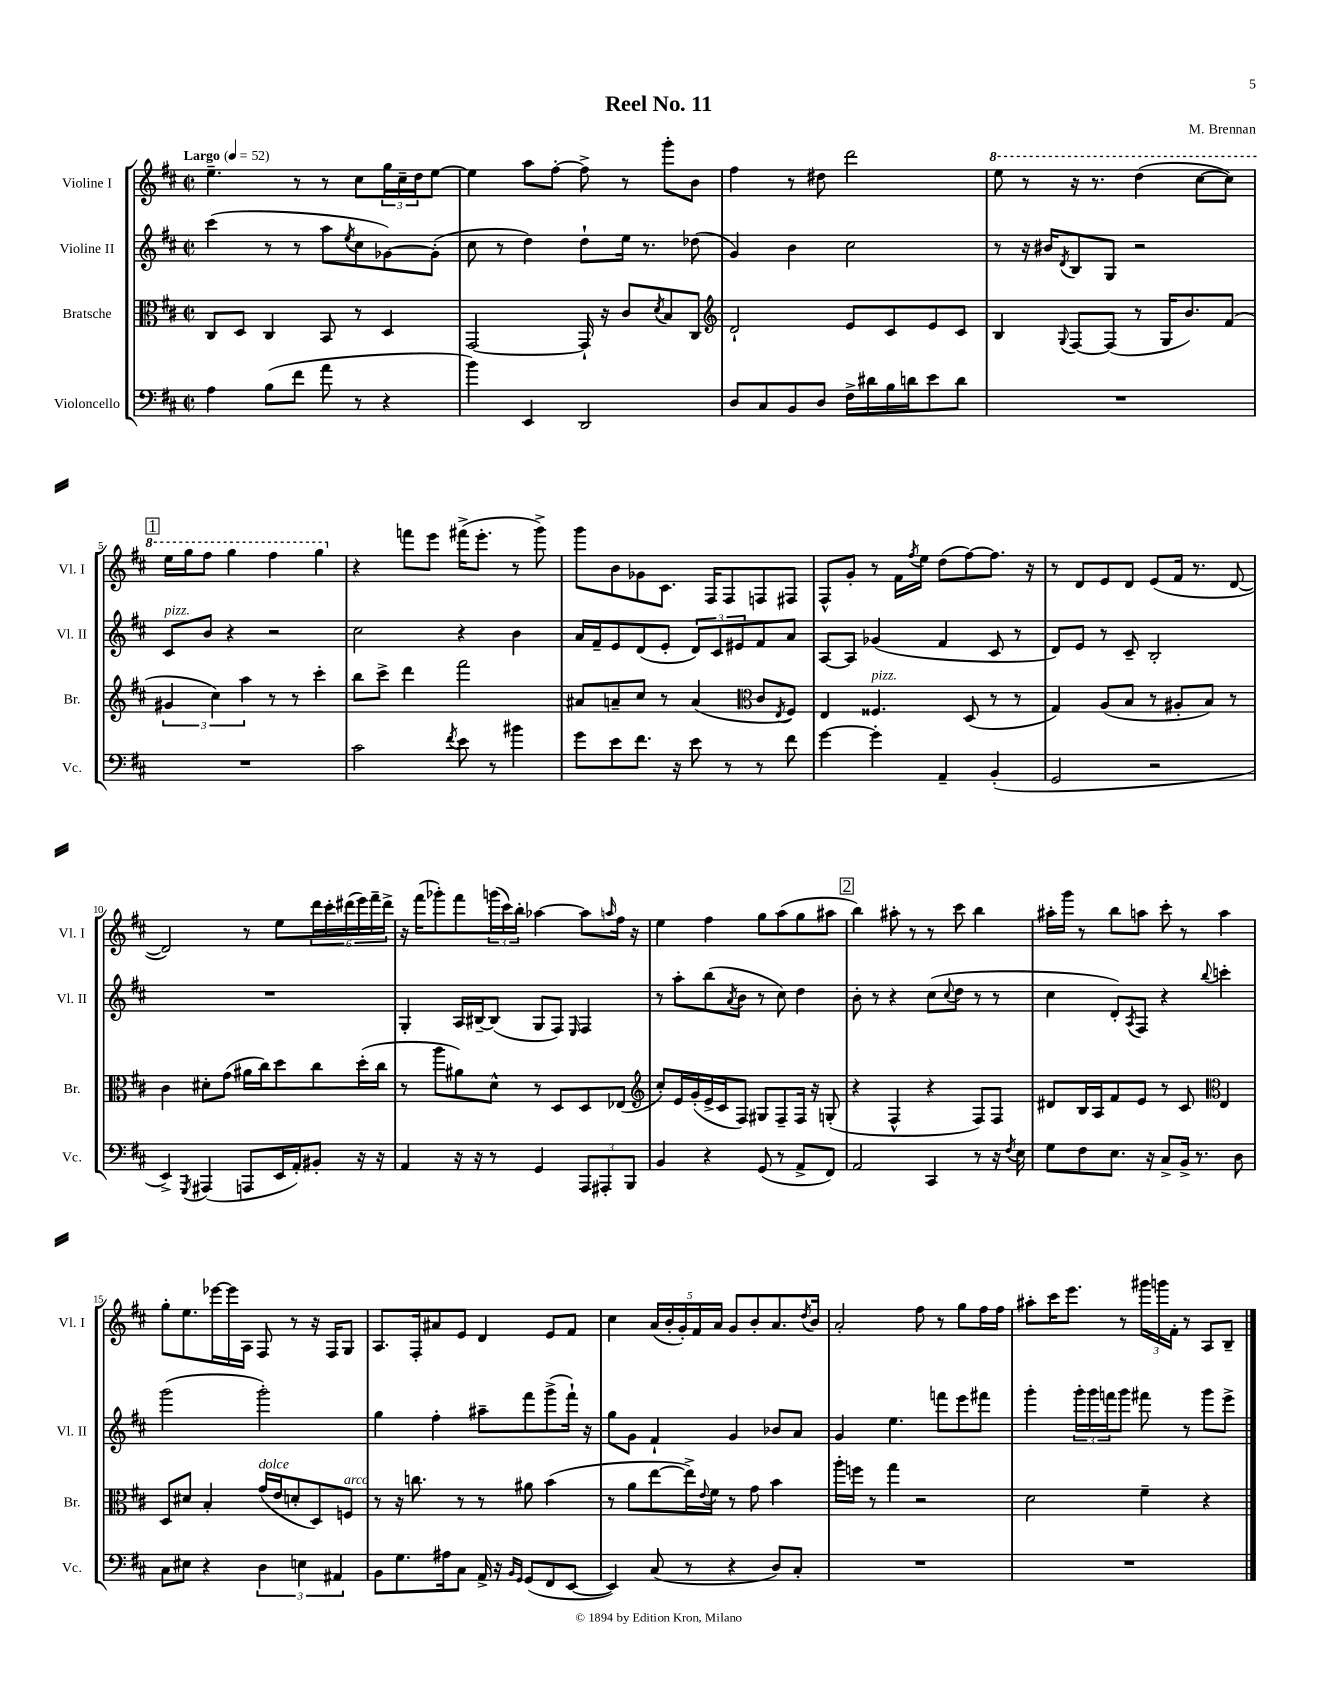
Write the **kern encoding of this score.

**kern	**kern	**kern	**kern
*staff4	*staff3	*staff2	*staff1
*clefF4	*clefC3	*clefG2	*clefG2
*k[f#c#]	*k[f#c#]	*k[f#c#]	*k[f#c#]
*M2/2	*M2/2	*M2/2	*M2/2
*met(c|)	*met(c|)	*met(c|)	*met(c|)
*MM52	*MM52	*MM52	*MM52
4A\	8C#/L	(4ccc#\	4.ee~\
.	8D/J	.	.
(8B\L	4C#/	8r	.
8f#\J	.	8r	8r
8a\	8BB/	8aa\L	8r
.	.	8qee/	.
8r	8r	8cc#\	8cc#\L
4r	4D/	[8g-\)	24gg\L
.	.	.	24cc#~\
.	.	.	24dd\J
.	.	(8g-'\]J	[8ee\J
=	=	=	=
4b\)	[2GG/	8cc#\	4ee\]
.	.	8r	.
4EE/	.	4dd\)	8aa\L
.	.	.	[8ff#'\J
2DD/	16GG`/]	8dd`\L	8ff#^\]
.	16r	.	.
.	8c#/L	16ee\Jk	8r
.	.	8.r	.
.	8qd/	.	.
.	8B/	.	8ggg'\L
.	8C#/J	(8dd-\	8b\J
=	=	=	=
*	*clefG2	*	*
8D/L	2d`/	4g/)	4ff#\
8C#/	.	.	.
8BB/	.	4b\	8r
8D/J	.	.	8dd#\
16F#^\LL	8e/L	2cc#\	2ddd\
16d#\	.	.	.
16B\	8c#/	.	.
16d\J	.	.	.
8e\	8e/	.	.
8d\J	8c#/J	.	.
=	=	=	=
1r	4B/	8r	8eee\
.	.	16r	8r
.	.	16b#/LK	.
.	8qqG/	8qd/	.
.	[8F#/L	8B/	16r
.	.	.	8.r
.	(8F#/]J	8G/J	.
.	8r	2r	(4ddd\
.	16G/LK	.	.
.	8.b/)	.	.
.	.	.	[8ccc#\L
.	(8f#/J	.	8ccc#\]J)
=	=	=	=
1r	6g#/	8c#/L	16eee\LL
.	.	.	16ggg\J
.	.	8b/J	8fff#\J
.	6cc#\)	.	.
.	.	4r	4ggg\
.	6aa\	.	.
.	8r	2r	4fff#\
.	8r	.	.
.	4ccc#'\	.	4ggg\
=	=	=	=
2c#\	8bb\L	2cc#\	4r
.	8ccc#^\J	.	.
.	4ddd\	.	8fff\L
.	.	.	8eee\J
8qf#/	.	.	.
8e\	2fff#\	4r	(16fff#^\LK
.	.	.	8.eee'\J
8r	.	.	.
4b#\	.	4b\	8r
.	.	.	8ggg^\)
=	=	=	=
8g\L	8a#/L	16a/LL	8ggg\L
.	.	16f#~/J	.
8e\	8a~/	8e/	8b\
8.f#\J	8cc#/J	(8d/	8g-\
.	8r	8e'/J	8.c#\J
16r	.	.	.
8e\	(4a/	12d/L)	.
.	.	.	16F#/LK
.	.	12c#/	.
8r	.	.	8F#/
.	.	12e#/	.
*	*clefC3	*	*
8r	8c#/L	8f#/	8F/
.	8qE/	.	.
8f#\	8F#/J)	8a/J	8F#/J
=	=	=	=
[4g\	4E/	[8A/L	8F#^^/L
.	.	8A/]J	8g'/J
4g'\]	4.F##/	(4g-/	8r
.	.	.	16f#\LL
.	.	.	8qff#/
.	.	.	16ee\JJ
4AA~/	.	4f#/	(8dd\L
.	(8D/	.	[8ff#\)
(4BB'/	8r	8c#/	8.ff#\]J
.	8r	8r	.
.	.	.	16r
=	=	=	=
2GG/	4G/)	8d/L)	8r
.	.	8e/J	8d/L
.	(8A/L	8r	8e/
.	8B/J	8c#~/	8d/J
2r	8r	2B'/	(8e/L
.	8A#'/L	.	16f#/Jk
.	.	.	8.r
.	8B/J)	.	.
.	8r	.	[8d/
=	=	=	=
4EE^/)	4c#\	1r	2d/])
8qGGG/	.	.	.
(4AAA#/	8d#'\L	.	.
.	(8g\J	.	.
8AAA/L	16a#\LL	.	8r
.	16cc#\J)	.	.
16EE/L	8dd\	.	8ee\L
16AA'/J)	.	.	.
8BB#'/J	8cc#\	.	24ddd\L
.	.	.	24ccc#'\
.	.	.	(24ddd#\
16r	(16dd'\L	.	24eee\)
.	.	.	24fff#~\
16r	16cc#\JJ	.	.
.	.	.	24ddd#^\JJ
=	=	=	=
4AA/	8r	4G'/	16r
.	.	.	(16fff#\LK
.	8aa\L	.	8ggg-'\)
16r	8a#\)	16A/LL	8fff#\
16r	.	[16B#~/J	.
8r	8d^^\J	(8B#/]J	(24ggg\L
.	.	.	24ccc#\)
.	.	.	24bb'\JJ
4GG/	8r	8G/L	[4aa-\
.	8D/L	8F#/J)	.
.	.	16qqE/	.
12AAA/L	8D/	4F#/	8aa-\]L
12AAA#'/	.	.	.
.	.	.	16qqaa/
.	(8E-/J	.	16ff#\Jk
12BBB/J	.	.	.
.	.	.	16r
=	=	=	=
*	*clefG2	*	*
4BB/	8cc#'/L)	8r	4ee\
.	16e/L	8aa'\L	.
.	(16g'/	.	.
4r	16e^/	(8bb\	4ff#\
.	16c#/J	.	.
.	.	8qa/	.
.	8F#/J)	8b\J	.
(8GG/	8G#/L	8r	8gg\L
8r	8F#~/	8cc#\)	(8aa\
8AA^/L	16F#/Jk	4dd\	8gg\
.	16r	.	.
8FF#/J)	(8G'/	.	8aa#\J
=	=	=	=
2AA/	4r	8b'\	4bb\)
.	.	8r	.
.	4F#^^/	4r	8aa#'\
.	.	.	8r
4CC#/	4r	(8cc#\L	8r
.	.	8qqcc#/	.
.	.	8dd\J	8ccc#\
8r	8F#/L)	8r	4bb\
16r	8F#/J	8r	.
8qF#/	.	.	.
16E\	.	.	.
=	=	=	=
8G\L	8d#/L	4cc#\	16aa#'\LL
.	.	.	16ggg\JJ
8F#\	16B/L	.	8r
.	16A/J	.	.
8.E\J	8f#/	8d'/L)	8bb\L
.	.	8qA/	.
.	8e/J	8F#/J	8aa\J
16r	.	.	.
8C#^/L	8r	4r	8ccc#'\
16BB^/Jk	8c#/	.	8r
8.r	.	.	.
*	*clefC3	*	*
.	.	8qqbb/	.
.	4E/	4ccc'\	4aa\
8D\	.	.	.
=	=	=	=
8C#\L	8D/L	(2ggg\	8gg'\L
8E#\J	8d#/J	.	8.ee\
4r	4B'/	.	.
.	.	.	[16eee-\L
.	.	.	16eee-\]
.	.	.	16A\JJ
6D\	(16g/LL	2ggg'\)	8F#/
.	16e/J	.	.
.	8d'/	.	8r
6E\	.	.	.
.	8D/)	.	16r
.	.	.	16F#/LK
6AA#/	.	.	.
.	8F/J	.	8G/J
=	=	=	=
8BB\L	8r	4gg\	8.A/L
8.G\	16r	.	.
.	8.cc\	.	16F#'/k
.	.	4ff#'\	8a#/
16A#\k	.	.	.
8C#\J	8r	.	8e/J
16AA^/	8r	8aa#~\L	4d/
16r	.	.	.
16qqBB/LL	.	.	.
16qqGG/JJ	.	.	.
(8GG/L	8a#\	8fff#\	.
8FF#/	(4b\	(8ggg^\	8e/L
[8EE/J	.	16fff#`\Jk)	8f#/J
.	.	16r	.
=	=	=	=
4EE/])	8r	8gg\L	4cc#\
.	8a\L	8g\J	.
(8C#/	[8ee\	4f#`/	(20a/LL
.	.	.	20b'/
.	.	.	20g'/)
8r	16ee^\]L)	.	.
.	.	.	20f#/
.	8qqe/	.	.
.	16f#\JJ	.	.
.	.	.	20a/JJ
4r	8r	4g/	8g/L
.	8g\	.	8b'/
8D/L)	4b\	8b-/L	8.a/
8C#'/J	.	8a/J	.
.	.	.	8qdd/
.	.	.	16b/Jk
=	=	=	=
1r	16aa'\LL	4g/	2a'/
.	16ff\JJ	.	.
.	8r	.	.
.	4gg\	4.ee\	.
.	2r	.	8ff#\
.	.	8fff\L	8r
.	.	8eee\	8gg\L
.	.	8fff#\J	16ff#\L
.	.	.	16ff#\JJ
=	=	=	=
1r	2d\	4ggg'\	8aa#'\L
.	.	.	16ccc#\K
.	.	.	8.eee\J
.	.	24ggg'\LL	.
.	.	24ggg\	.
.	.	24fff\J	.
.	.	8ggg\J	8r
.	4f#~\	8fff#\	24ggg#\LL
.	.	.	24ggg\
.	.	.	24f#'\JJ
.	.	8r	8r
.	4r	8ggg\L	8A/L
.	.	8eee^\J	8B~/J
==	==	==	==
*-	*-	*-	*-
